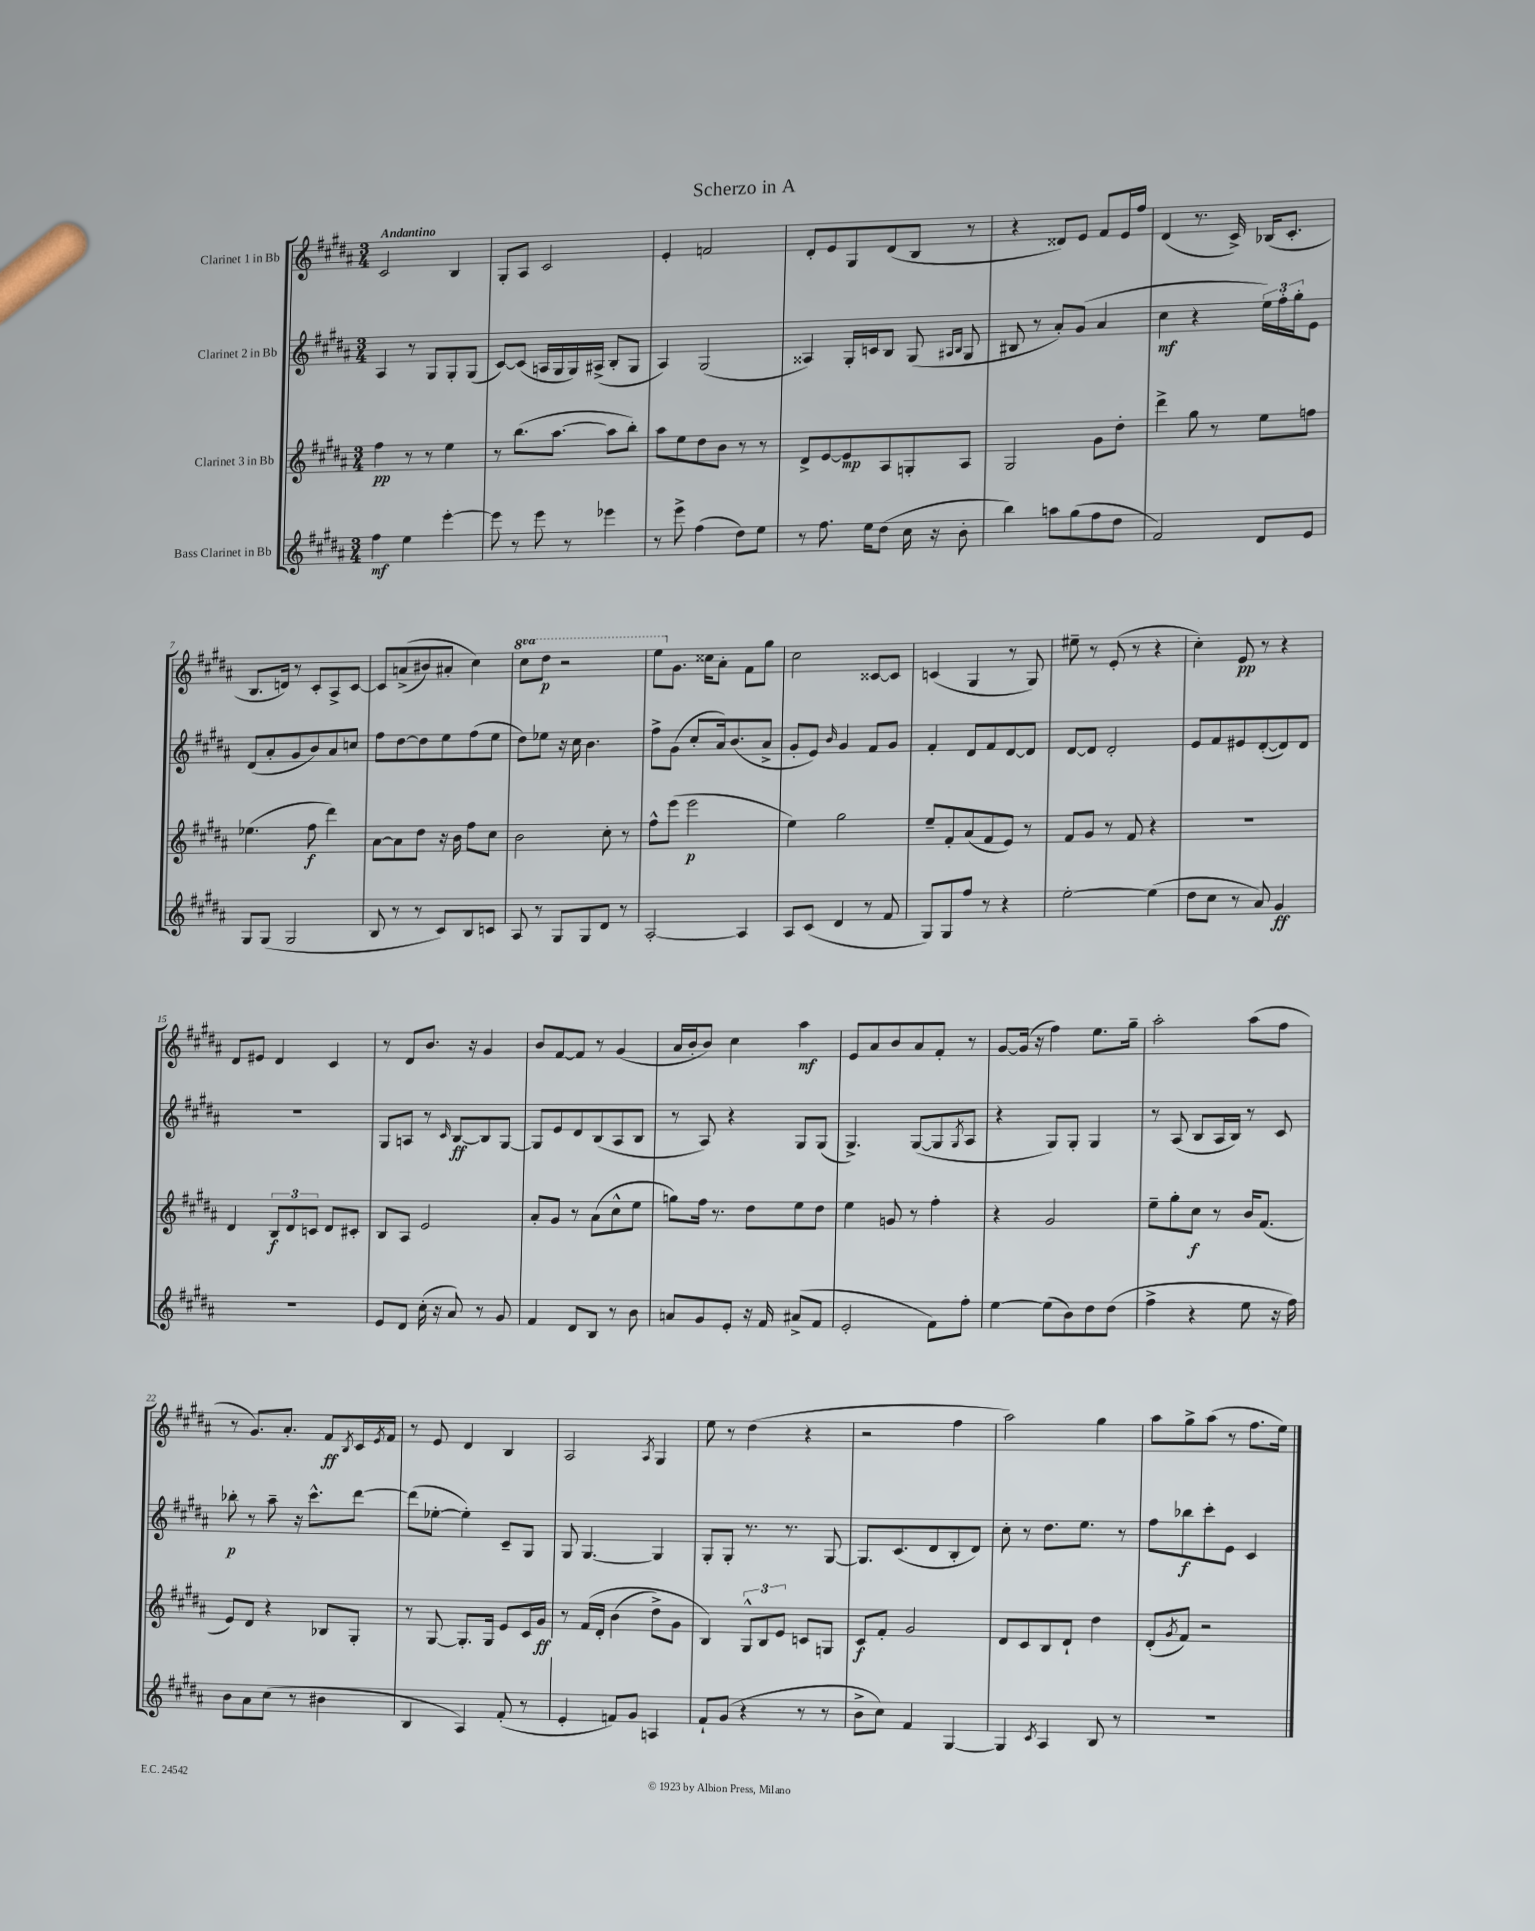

**kern	**dynam	**kern	**dynam	**kern	**dynam	**kern	**dynam
*part4	*part4	*part3	*part3	*part2	*part2	*part1	*part1
*staff4	*staff4	*staff3	*staff3	*staff2	*staff2	*staff1	*staff1
*I"Bass Clarinet in Bb	*	*I"Clarinet 3 in Bb	*	*I"Clarinet 2 in Bb	*	*I"Clarinet 1 in Bb	*
*clefG2	*	*clefG2	*	*clefG2	*	*clefG2	*
*k[f#c#g#d#a#]	*	*k[f#c#g#d#a#]	*	*k[f#c#g#d#a#]	*	*k[f#c#g#d#a#]	*
*M3/4	*	*M3/4	*	*M3/4	*	*M3/4	*
=1	=1	=1	=1	=1	=1	=1	=1
!	!	!	!	!	!	!LO:TX:a:B:t=Andantino	!
4ff#\	mf	4ff#\	pp	4A#/	.	2c#/	.
4ee\	.	8r	.	8r	.	.	.
.	.	8r	.	8G#/L	.	.	.
[4eee'\	.	4ee\	.	8G#'/	.	4B/	.
.	.	.	.	(8G#/J	.	.	.
=2	=2	=2	=2	=2	=2	=2	=2
8eee\]	.	8r	.	[8c#/L)	.	8G#'/L	.
8r	.	(8.bb\L	.	(8c#/J]	.	8A#/J	.
8eee\	.	.	.	16An/LL	.	2c#/	.
.	.	[8.aa#\J	.	16G#/	.	.	.
8r	.	.	.	16G#/)	.	.	.
.	.	.	.	(16A#X^/JJ	.	.	.
4eee-X\	.	8aa#\L]	.	8B'/L	.	.	.
.	.	8bb'\J)	.	8G#/J	.	.	.
=3	=3	=3	=3	=3	=3	=3	=3
8r	.	8aa#\L	.	4A#/)	.	4e'/	.
8eee^\	.	8ee\	.	.	.	.	.
(4ff#\	.	8dd#\	.	(2G#/	.	2fn/	.
.	.	8b\J	.	.	.	.	.
8dd#\L)	.	8r	.	.	.	.	.
8ee\J	.	8r	.	.	.	.	.
=4	=4	=4	=4	=4	=4	=4	=4
8r	.	8d#^/L	.	4A##X/)	.	8d#'/L	.
8.ff#\	.	[8e/	.	.	.	8e/	.
.	.	8e/]	mp	16G#'/LL	.	8G#/	.
16ee\KL	.	.	.	16cn/J	.	.	.
(8dd#\J	.	8A#/	.	8B/J	.	(8d#/	.
16cc#\	.	8Gn'/	.	(8G#/	.	8B/J	.
16r	.	.	.	.	.	.	.
.	.	.	.	16qqA#X/LL	.	.	.
.	.	.	.	16qqB/JJ	.	.	.
8b'\	.	8A#/J	.	8G#/	.	8r	.
=5	=5	=5	=5	=5	=5	=5	=5
4bb\)	.	2G#/	.	8B#X/	.	4r	.
.	.	.	.	8r	.	.	.
8aan\L	.	.	.	8a#'/L)	.	8d##X/L)	.
(8gg#\	.	.	.	(8g#/J	.	8e/J	.
8ff#\	.	8g#\L	.	4a#/	.	8f#/L	.
8dd#\J	.	8dd#'\J	.	.	.	16e/L	.
.	.	.	.	.	.	16ff#/JJ	.
=6	=6	=6	=6	=6	=6	=6	=6
2f#/)	.	4ddd#^\	.	4cc#\	mf	(4d#/	.
.	.	8gg#\	.	4r	.	8.r	.
.	.	8r	.	.	.	.	.
.	.	.	.	.	.	16c#^/)	.
8d#/L	.	8ee\L	.	24ee\LL)	.	(16B-X/KL	.
.	.	.	.	24ff#'\	.	.	.
.	.	.	.	.	.	8.c#'/J	.
.	.	.	.	24gg#'\J	.	.	.
8e/J	.	8ffn\J	.	8e\J	.	.	.
!!LO:LB:g=z
=7	=7	=7	=7	=7	=7	=7	=7
8G#/L	.	(4.ee-X\	.	(8d#/L	.	8.B/L	.
(8G#/J	.	.	.	8a#'/	.	.	.
.	.	.	.	.	.	16dn/Jk)	.
2G#/	.	.	.	8g#/	.	8r	.
.	.	8ff#\	f	8b/)	.	8c#'/L	.
.	.	4ddd#\)	.	8a#/	.	8A#^/	.
.	.	.	.	8ccn/J	.	[8c#/J	.
=8	=8	=8	=8	=8	=8	=8	=8
8B/	.	[8a#\L	.	8ff#\L	.	8c#/L]	.
8r	.	8a#\]	.	[8dd#\	.	((8an^/	.
8r	.	8dd#\J	.	8dd#\]	.	8b#X/)	.
8c#/L)	.	16r	.	8ee\	.	8a#X'/J	.
.	.	16b\	.	.	.	.	.
8B/	.	8ff#\L	.	(8ff#\	.	4cc#\)	.
8cn/J	.	8cc#\J	.	8ee\J	.	.	.
=9	=9	=9	=9	=9	=9	=9	=9
*	*	*	*	*	*	*8va	*
8A#/	.	2b\	.	8dd#\L)	.	8ccc#\L	.
8r	.	.	.	8ee-X\J	.	8ddd#\J	p
8G#/L	.	.	.	16r	.	2r	.
.	.	.	.	16cc#\	.	.	.
8G#/	.	.	.	4.b\	.	.	.
8d#/J	.	8cc#'\	.	.	.	.	.
8r	.	8r	.	.	.	.	.
=10	=10	=10	=10	=10	=10	=10	=10
[2A#'/	.	8ff#^^\L	.	8ff#^\L	.	8eee\L	.
*	*	*	*	*	*	*X8va	*
.	.	(8eee\J	.	(8g#\J	.	8.g#\J	.
.	.	2eee\	p	8cc#'/L	.	.	.
.	.	.	.	.	.	16cc##X\KL	.
.	.	.	.	16a#/k)	.	8a#'\J	.
.	.	.	.	(8.b/	.	.	.
4A#/]	.	.	.	.	.	8f#\L	.
.	.	.	.	8a#^/J	.	8gg#\J	.
=11	=11	=11	=11	=11	=11	=11	=11
8A#/L	.	4ee\)	.	8g#'/L	.	2cc#\	.
(8c#/J	.	.	.	8e/J)	.	.	.
.	.	.	.	16qqb/	.	.	.
4d#/	.	2gg#\	.	4g#/	.	.	.
8r	.	.	.	8f#/L	.	[8c##X/L	.
8f#/	.	.	.	8g#/J	.	8c##/J]	.
=12	=12	=12	=12	=12	=12	=12	=12
8G#/L)	.	8ee~/L	.	4f#'/	.	(4cn/	.
8G#/	.	8f#'/	.	.	.	.	.
8ff#/J	.	(8a#/	.	8d#/L	.	4G#/	.
8r	.	8f#/	.	8f#/	.	.	.
4r	.	8e/J)	.	[8d#/	.	8r	.
.	.	8r	.	8d#/J]	.	8G#/)	.
=13	=13	=13	=13	=13	=13	=13	=13
[2ee'\	.	8f#/L	.	[8d#/L	.	8ee#X~\	.
.	.	8g#/J	.	8d#/J]	.	8r	.
.	.	8r	.	2d#'/	.	(8e'/	.
.	.	8f#/	.	.	.	8r	.
(4ee\]	.	4r	.	.	.	4r	.
=14	=14	=14	=14	=14	=14	=14	=14
8dd#\L	.	2.r	.	8e/L	.	4cc#'\)	.
8cc#\J	.	.	.	8f#/	.	.	.
8r	.	.	.	8e#X/	.	8e/	pp
8a#/)	.	.	.	([8d#'/	.	8r	.
4g#/	ff	.	.	8d#/])	.	4r	.
.	.	.	.	8d#/J	.	.	.
!!LO:LB:g=z
=15	=15	=15	=15	=15	=15	=15	=15
2.r	.	4d#/	.	2.r	.	8d#/L	.
.	.	.	.	.	.	8e#X/J	.
.	.	12B/L	f	.	.	4d#/	.
.	.	12d#/	.	.	.	.	.
.	.	12cn/J	.	.	.	.	.
.	.	8d#/L	.	.	.	4c#/	.
.	.	8c#X'/J	.	.	.	.	.
=16	=16	=16	=16	=16	=16	=16	=16
8e/L	.	8B/L	.	8G#/L	.	8r	.
8d#/J	.	8A#/J	.	8An/J	.	8d#/L	.
(16cc#'\	.	2e/	.	8r	.	8.b/J	.
16r	.	.	.	.	.	.	.
.	.	.	.	16qqc#/	.	.	.
8a#/)	.	.	.	[8B/L	ff	.	.
.	.	.	.	.	.	16r	.
8r	.	.	.	8B/]	.	4g#/	.
8g#/	.	.	.	[8G#/J	.	.	.
=17	=17	=17	=17	=17	=17	=17	=17
4f#/	.	8a#'/L	.	8G#/L]	.	8b/L	.
.	.	8g#/J	.	8e/	.	[8f#/	.
8d#/L	.	8r	.	8d#/	.	8f#/J]	.
8B/J	.	(8a#\L	.	(8B/	.	8r	.
8r	.	8cc#^^\	.	8A#/	.	(4g#/	.
8b\	.	8ee\J	.	8B/J	.	.	.
=18	=18	=18	=18	=18	=18	=18	=18
8an/L	.	8ggn\L)	.	8r	.	16a#/LL	.
.	.	.	.	.	.	16b'/J	.
8g#/	.	16ff#\Jk	.	8A#/)	.	8b/J)	.
.	.	8.r	.	.	.	.	.
8e'/J	.	.	.	4r	.	4cc#\	.
16r	.	8dd#\L	.	.	.	.	.
16f#/	.	.	.	.	.	.	.
(8a#X^/L	.	8ee\	.	8G#/L	.	4aa#\	mf
8f#/J	.	8dd#\J	.	(8G#/J	.	.	.
=19	=19	=19	=19	=19	=19	=19	=19
2e'/	.	4ee\	.	4.G#^/)	.	8e/L	.
.	.	.	.	.	.	8a#/	.
.	.	8gn/	.	.	.	8b/	.
.	.	8r	.	([8G#/L	.	8a#/	.
8f#\L)	.	4ff#'\	.	8G#/]	.	8f#'/J	.
.	.	.	.	8qG#/	.	.	.
8ff#'\J	.	.	.	8A#/J	.	8r	.
=20	=20	=20	=20	=20	=20	=20	=20
[4ee\	.	4r	.	4r	.	[8g#/L	.
.	.	.	.	.	.	(16g#/Jk]	.
.	.	.	.	.	.	16r	.
(8ee\L]	.	2g#/	.	8G#/L)	.	4ff#\)	.
8b\)	.	.	.	8G#'/J	.	.	.
8dd#\	.	.	.	4G#/	.	8.ee\L	.
(8dd#\J	.	.	.	.	.	.	.
.	.	.	.	.	.	16gg#~\Jk	.
=21	=21	=21	=21	=21	=21	=21	=21
4ff#^\	.	8ee~\L	.	8r	.	2aa#'\	.
.	.	8gg#'\	.	(8A#/	.	.	.
4r	.	8cc#\J	f	8B/L	.	.	.
.	.	8r	.	16A#/L	.	.	.
.	.	.	.	16B/JJ)	.	.	.
8ee\	.	16b/KL	.	8r	.	(8aa#\L	.
.	.	(8.f#/J	.	.	.	.	.
16r	.	.	.	8c#/	.	8ff#\J	.
16ff#\)	.	.	.	.	.	.	.
!!LO:LB:g=z
=22	=22	=22	=22	=22	=22	=22	=22
8b\L	.	8e/L)	.	8bb-X'\	p	8r	.
8a#\	.	8d#/J	.	8r	.	8.g#/L)	.
(8cc#\J	.	4r	.	8aa#~\	.	.	.
.	.	.	.	.	.	8.a#'/J	.
8r	.	.	.	16r	.	.	.
.	.	.	.	8.ccc#^^\L	.	.	.
4b#X\	.	8B-X/L	.	.	.	8f#/L	ff
.	.	.	.	.	.	8qB/	.
.	.	8G#'/J	.	[8ddd#\J	.	16c#/L	.
.	.	.	.	.	.	8qe/	.
.	.	.	.	.	.	16f#/JJ	.
=23	=23	=23	=23	=23	=23	=23	=23
4B/	.	8r	.	(8ddd#\L]	.	8r	.
.	.	[8G#/	.	[8ee-X'\J	.	8e/	.
4A#/)	.	8.G#'/L]	.	4ee-'\])	.	4d#/	.
.	.	16G#/Jk	.	.	.	.	.
(8f#'/	.	8e/L	.	8c#~/L	.	4B/	.
8r	.	16c#/L	.	8G#/J	.	.	.
.	.	16g#/JJ	ff	.	.	.	.
=24	=24	=24	=24	=24	=24	=24	=24
4e'/	.	8r	.	8G#/	.	2A#/	.
.	.	(16f#/LL	.	[4.G#/	.	.	.
.	.	16d#'/JJ	.	.	.	.	.
8fn/L)	.	(4b\	.	.	.	.	.
8g#/J	.	.	.	.	.	.	.
.	.	.	.	.	.	8qA#/	.
4An/	.	8dd#^\L)	.	4G#/]	.	4G#/	.
.	.	8g#\J	.	.	.	.	.
=25	=25	=25	=25	=25	=25	=25	=25
8f#`/L	.	4B/)	.	8G#'/L	.	8ee\	.
(8g#/J	.	.	.	8G#'/J	.	8r	.
4r	.	12G#^^/L	.	8.r	.	(4dd#\	.
.	.	12B/	.	.	.	.	.
.	.	12e/J	.	.	.	.	.
.	.	.	.	8.r	.	.	.
8r	.	8cn/L	.	.	.	4r	.
8r	.	8Gn/J	.	[8G#/	.	.	.
=26	=26	=26	=26	=26	=26	=26	=26
8b^\L	.	8c#/L	f	8.G#/L]	.	2r	.
8cc#\J)	.	8f#'/J	.	.	.	.	.
.	.	.	.	(8.c#/	.	.	.
4f#/	.	2g#/	.	.	.	.	.
.	.	.	.	8d#/	.	.	.
[4G#/	.	.	.	8B'/	.	4ff#\	.
.	.	.	.	8d#/J)	.	.	.
=27	=27	=27	=27	=27	=27	=27	=27
4G#/]	.	8d#/L	.	8cc#'\	.	2aa#\)	.
.	.	8c#/	.	8r	.	.	.
8qc#/	.	.	.	.	.	.	.
4A#/	.	8B/	.	8.dd#\L	.	.	.
.	.	8d#`/J	.	.	.	.	.
.	.	.	.	8.ee\J	.	.	.
8B/	.	4dd#\	.	.	.	4gg#\	.
8r	.	.	.	8r	.	.	.
=28	=28	=28	=28	=28	=28	=28	=28
2.r	.	(8d#'/L	.	8ff#\L	.	8aa#\L	.
.	.	8qg#/	.	.	.	.	.
.	.	8f#/J)	.	8bb-X\	f	8gg#^\	.
.	.	2r	.	8ccc#'\	.	(8aa#\J	.
.	.	.	.	8e\J	.	8r	.
.	.	.	.	4c#/	.	8.ff#\L	.
.	.	.	.	.	.	16ee\Jk)	.
==	==	==	==	==	==	==	==
*-	*-	*-	*-	*-	*-	*-	*-
